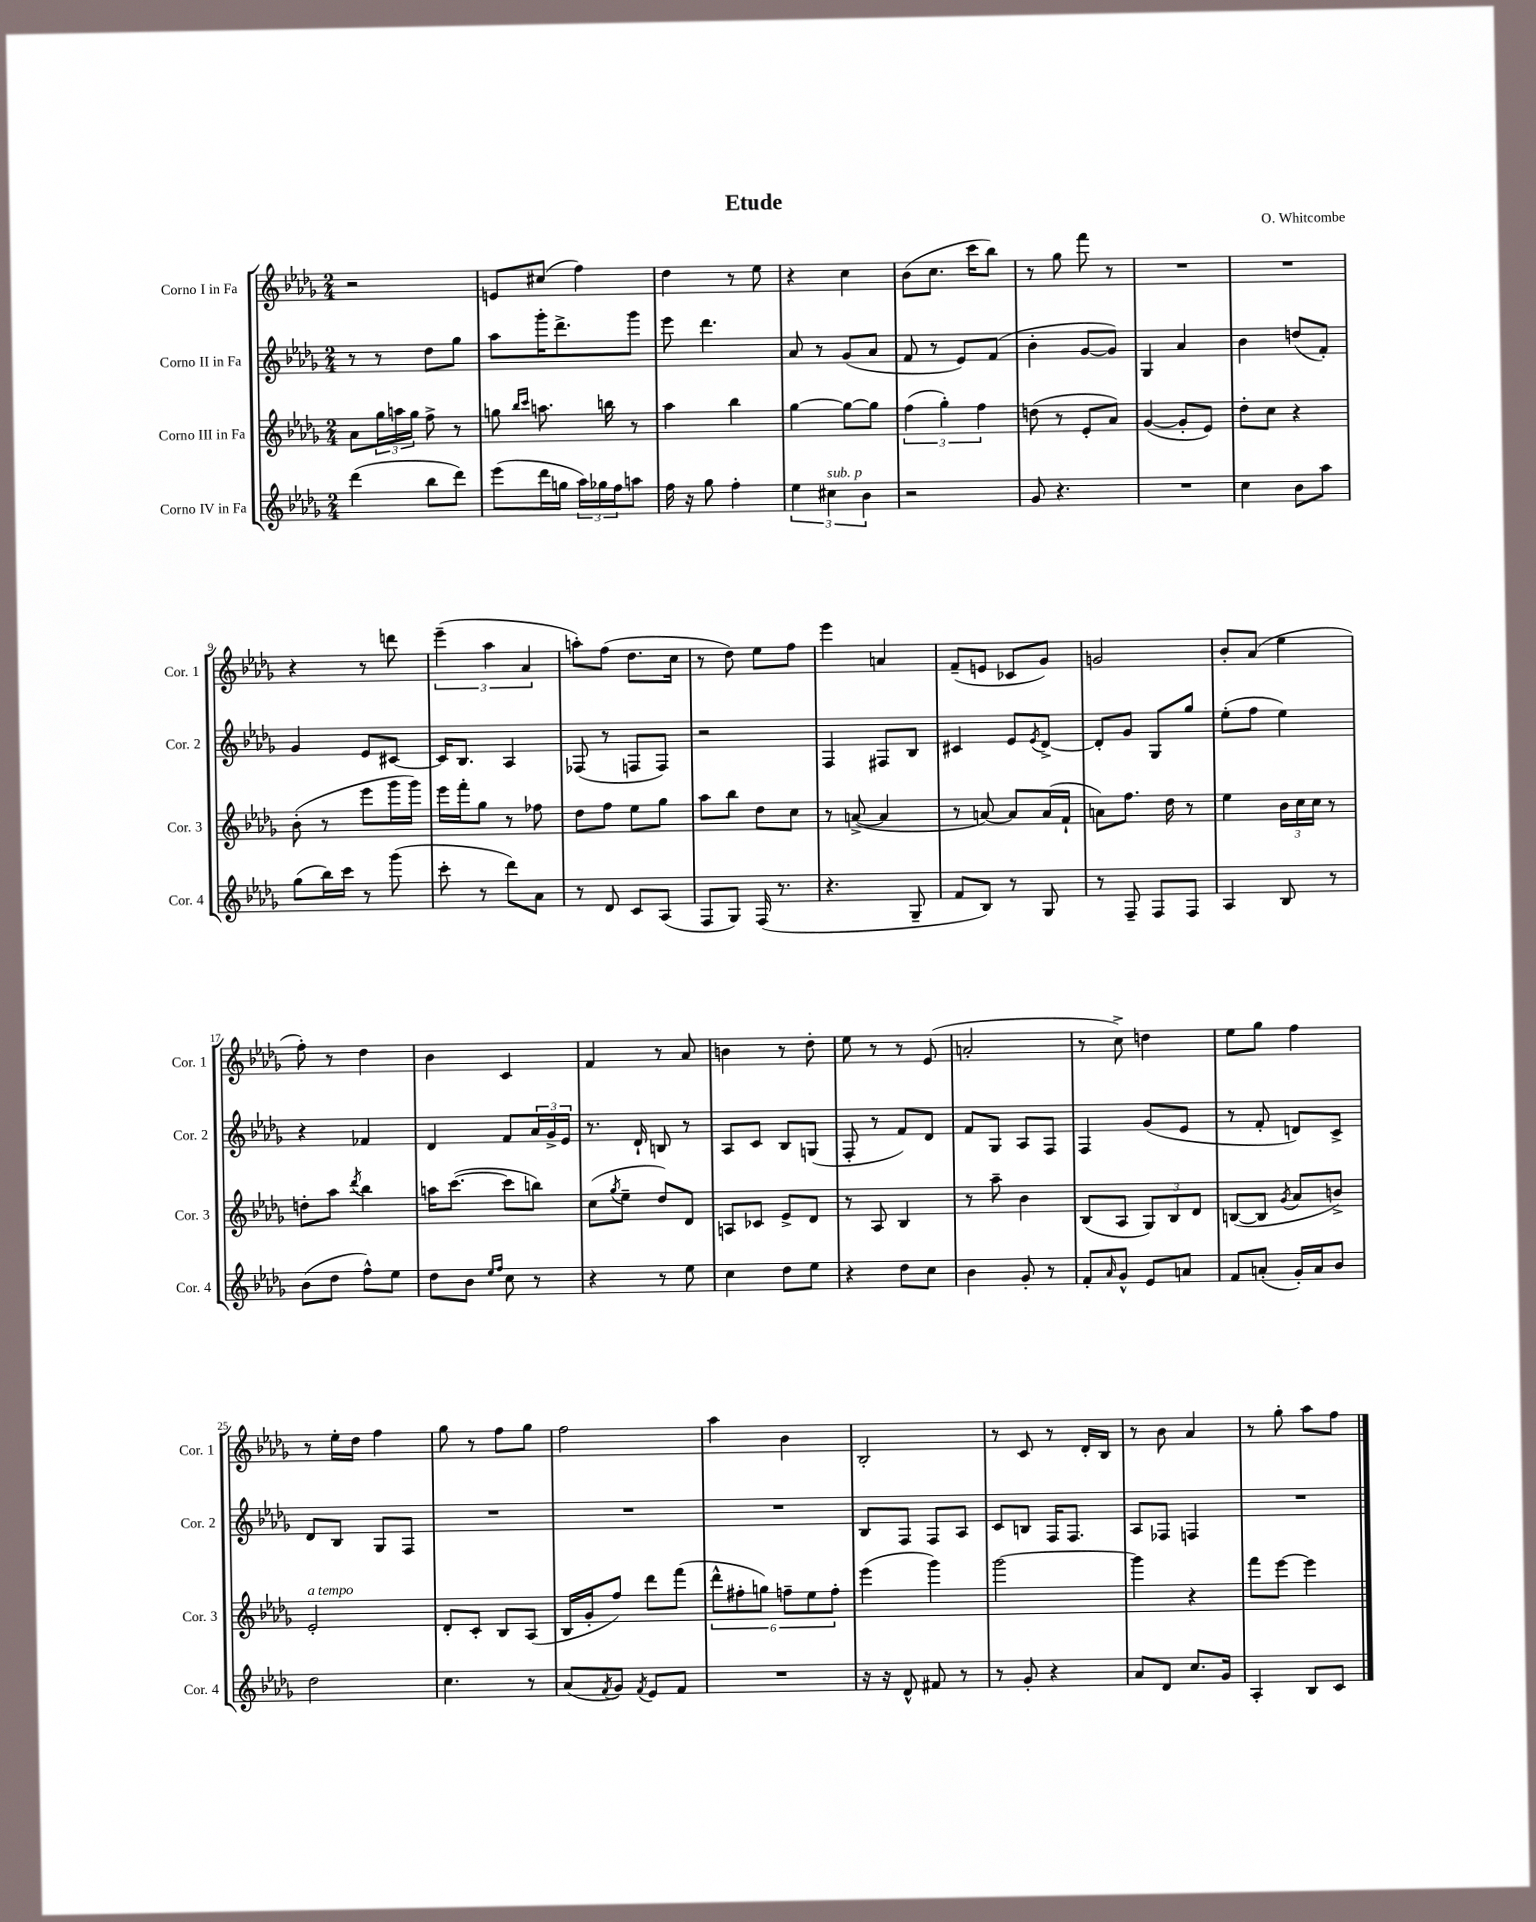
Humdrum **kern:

**kern	**kern	**kern	**kern
*staff4	*staff3	*staff2	*staff1
*clefG2	*clefG2	*clefG2	*clefG2
*k[b-e-a-d-g-]	*k[b-e-a-d-g-]	*k[b-e-a-d-g-]	*k[b-e-a-d-g-]
*M2/4	*M2/4	*M2/4	*M2/4
(4ddd-	8a-	8r	2r
.	24gg-	8r	.
.	24aa	.	.
.	24gg-	.	.
8bb-	8ff^	8dd-	.
8ddd-)	8r	8gg-	.
=	=	=	=
(8eee-	8gg	8aa-	8e
.	16qqbb-	.	.
.	16qqccc	.	.
16ddd-	8.aa	16ggg-'	(8cc#
16gg	.	8.ddd-^	.
24aa-)	.	.	4ff)
24gg-	.	.	.
.	16bb	.	.
24ff	.	.	.
8aa	8r	8ggg-	.
=	=	=	=
16ff	4aa-	8eee-	4dd-
16r	.	.	.
8gg-	.	4.ddd-	.
4ff'	4bb-	.	8r
.	.	.	8ee-
=	=	=	=
6ee-	[4gg-	8a-	4r
.	.	8r	.
6cc#	.	.	.
.	8gg-_	(8g-	4cc
6b-	.	.	.
.	8gg-]	8a-	.
=	=	=	=
2r	(6ff	8f	(8b-
.	.	8r	8.cc
.	6gg-')	.	.
.	.	8e-)	.
.	.	.	16ccc
.	6ff	.	.
.	.	(8f	8bb-)
=	=	=	=
8g-	(8dd	4b-'	8r
4.r	8r	.	8gg-
.	8e-'	[8g-	8fff
.	8a-)	8g-])	8r
=	=	=	=
2r	([4g-	4G-	2r
.	8g-']	4a-	.
.	8e-)	.	.
=	=	=	=
4cc	8dd-'	4b-	2r
.	8cc	.	.
8b-	4r	(8dd	.
8aa-	.	8f')	.
=	=	=	=
(8gg-	(8b-'	4g-	4r
16bb-)	8r	.	.
16ccc	.	.	.
8r	8eee-	8e-	8r
(8ggg-	16ggg-	[8c#	8ddd
.	16ggg-)	.	.
=	=	=	=
8ccc'	16eee-	16c#]	(6eee-~
.	16fff'	8.B-	.
8r	8gg-	.	.
.	.	.	6aa-
8ddd-)	8r	4A-	.
.	.	.	6a-
8a-	8ff-	.	.
=	=	=	=
8r	8dd-	(8F-	8aa')
8d-	8ff	8r	(8ff
8c	8ee-	8F	8.dd-
(8A-	8gg-	8F)	.
.	.	.	16cc
=	=	=	=
8F	8aa-	2r	8r
8G-)	8bb-	.	8dd-)
(16F	8dd-	.	8ee-
8.r	.	.	.
.	8cc	.	8ff
=	=	=	=
4.r	8r	4F	4eee-
.	([8a^	.	.
.	4a]	8F#	4a
8G-~	.	8B-	.
=	=	=	=
8f	8r	4c#	(8f~
8B-)	[8a)	.	8e
8r	8a]	8e-	8c-
.	.	8qe-	.
8G-	(16a	[8d-^	8g-)
.	16f`	.	.
=	=	=	=
8r	8a)	8d-']	2g
8F~	8.ff	8g-	.
8F	.	8G-	.
.	16dd-	.	.
8F	8r	8gg-	.
=	=	=	=
4A-	4ee-	(8ee-'	8b-'
.	.	8ff	(8a-
8B-	24b-	4ee-)	4ee-
.	24cc	.	.
.	24cc	.	.
8r	8r	.	.
=	=	=	=
(8b-	8dd'	4r	8ff')
8dd-	8aa-	.	8r
.	8qddd-	.	.
8ff^^)	4bb-	4f-	4dd-
8ee-	.	.	.
=	=	=	=
8dd-	16aa	4d-	4b-
.	([8.ccc	.	.
8b-	.	.	.
16qqee-	.	.	.
16qqff	.	.	.
8cc	8ccc]	8f	4c
8r	8bb)	24a-	.
.	.	24g-^	.
.	.	24e-	.
=	=	=	=
4r	(8cc	8.r	4f
.	8qgg-	.	.
.	8ee-~	.	.
.	.	16d-`	.
8r	8dd-)	8B	8r
8ee-	8d-	8r	8a-
=	=	=	=
4cc	8A	8A-	4b
.	8c-	8c	.
8dd-	8e-^	8B-	8r
8ee-	8d-	(8G	8dd-'
=	=	=	=
4r	8r	8F'	8ee-
.	8A-	8r	8r
8dd-	4B-	8f)	8r
8cc	.	8d-	(8e-
=	=	=	=
4b-	8r	8f	2a'
.	8aa-~	8G-	.
8g-'	4b-	8A-	.
8r	.	8F	.
=	=	=	=
8f'	(8B-	4F	8r
16qqa-	.	.	.
8g-^^	8A-	.	8cc^)
8e-	12G-)	(8g-	4dd
.	12B-	.	.
8a	.	8e-	.
.	12d-	.	.
=	=	=	=
8f	([8B	8r	8ee-
(8a'	8B]	8f'	8gg-
.	8qg-	.	.
16g-')	8a-	8d)	4ff
16a	.	.	.
8b-	8b^)	8c^	.
=	=	=	=
2dd-	2e-'	8d-	8r
.	.	8B-	16ee-'
.	.	.	16dd-
.	.	8G-	4ff
.	.	8F	.
=	=	=	=
4.cc	8d-'	2r	8gg-
.	8c'	.	8r
.	8B-	.	8ff
8r	(8A-	.	8gg-
=	=	=	=
(8a-	16B-	2r	2ff
.	16g-'	.	.
8qf	.	.	.
8g-)	8ff)	.	.
8qf	.	.	.
8e-	8ddd-	.	.
8f	(8fff	.	.
=	=	=	=
2r	12ddd-^^	2r	4aa-
.	12ff#'	.	.
.	12gg)	.	.
.	12ff~	.	4b-
.	12ee-	.	.
.	12ff'	.	.
=	=	=	=
16r	(4eee-	8B-	2B-'
16r	.	.	.
8d-^^	.	8F	.
8f#	4ggg-)	8F	.
8r	.	8A-	.
=	=	=	=
8r	[2ggg-	8c	8r
8g-'	.	8B	8c
4r	.	16F	8r
.	.	8.F	.
.	.	.	16d-'
.	.	.	16B-
=	=	=	=
8a-	4ggg-]	8A-	8r
8d-	.	8F-	8b-
8.cc	4r	4F	4a-
16g-	.	.	.
=	=	=	=
4A-'	8fff	2r	8r
.	[8eee-	.	8gg-'
8B-	4eee-]	.	8aa-
8c	.	.	8ff
==	==	==	==
*-	*-	*-	*-
